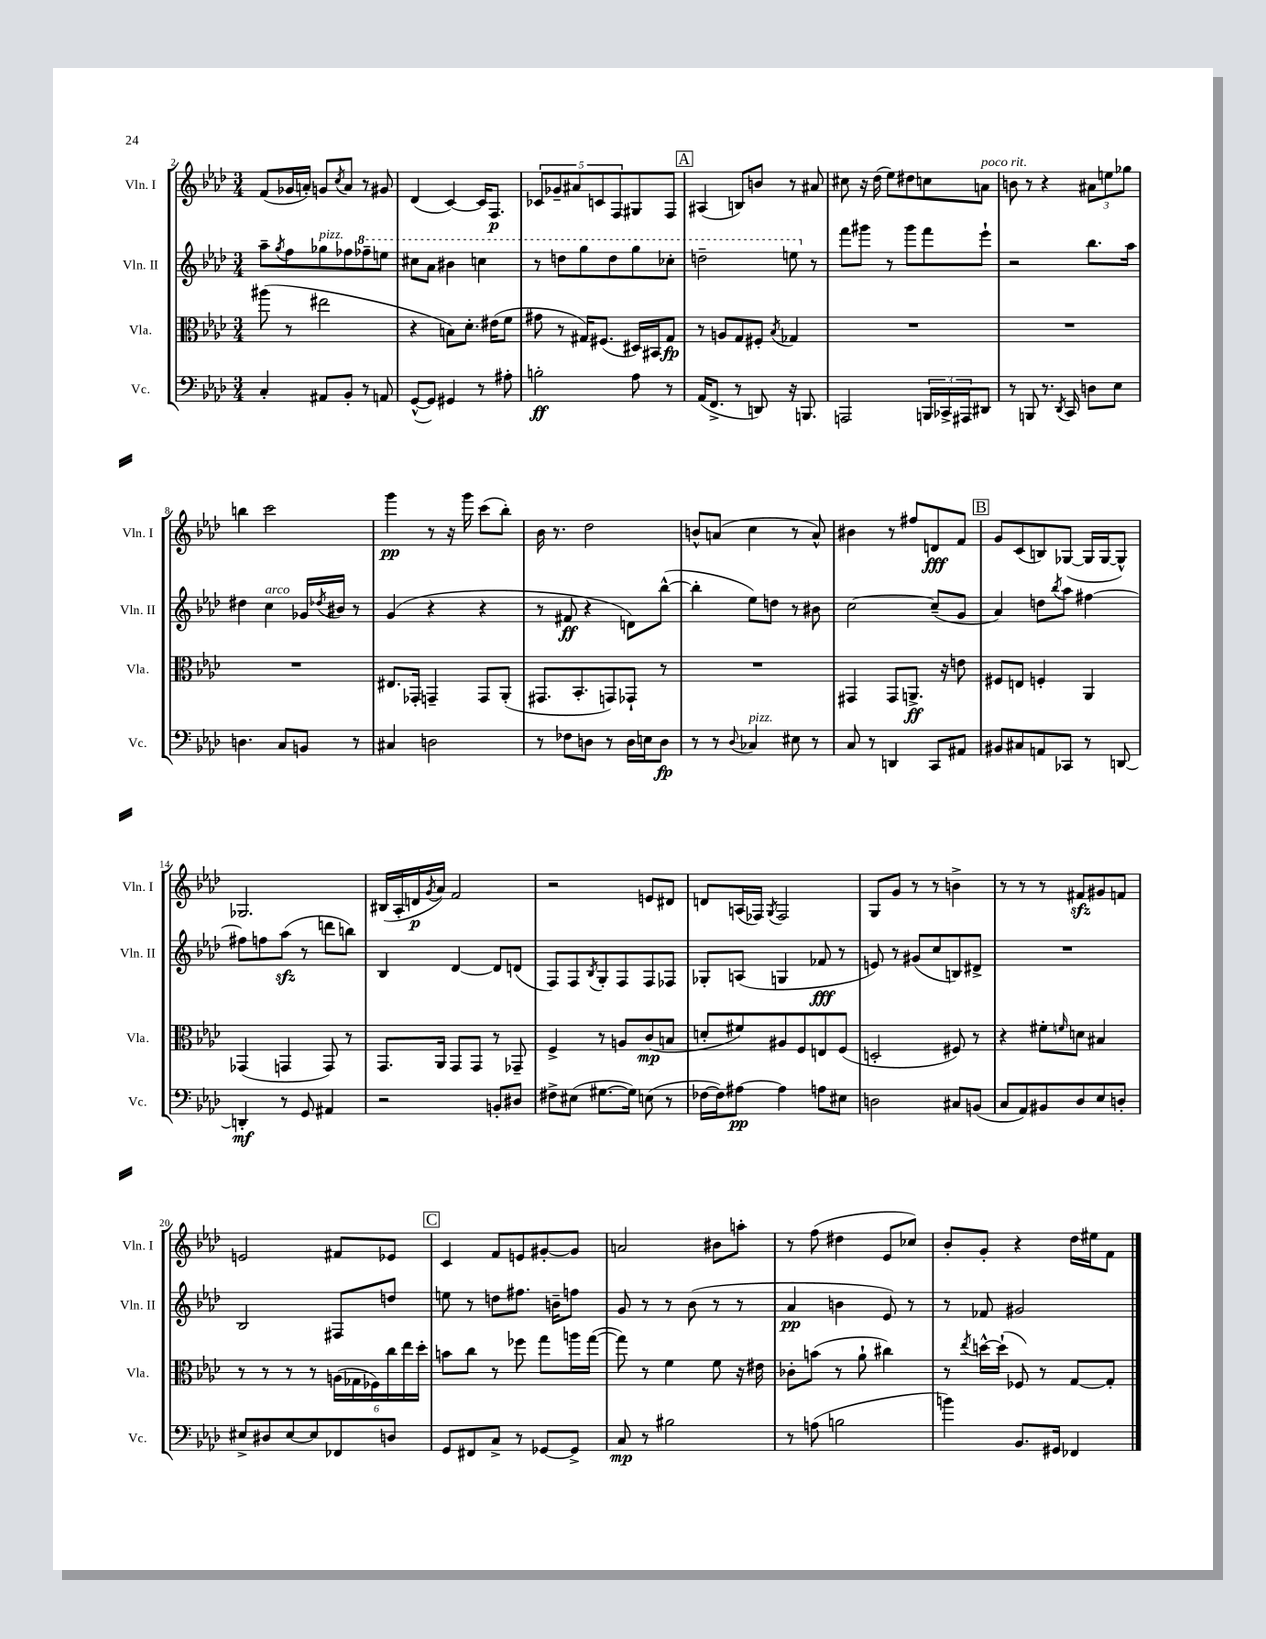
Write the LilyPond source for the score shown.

<<
\new StaffGroup <<
\new Staff = "s0" \with { instrumentName = "Vln. I" shortInstrumentName = "Vln. I" } {
    \clef treble \key aes \major \numericTimeSignature \time 3/4
    f'8( ges'16 a'16-.) g'8 \acciaccatura { c''8 } a'8 r8 gis'8 |
    des'4( c'4~) c'16 f8.\p |
    \tuplet 5/4 { ces'8 ges'8-- ais'8 c'8 f8 } gis8 f8 |
    \mark \markup { \box "A" } ais4( b8) b'8 r8 ais'8 |
    cis''8 r16 des''16( ees''8) dis''8 c''8 a'8^\markup { \italic "poco rit." } |
    b'8 r8 r4 \tuplet 3/2 { ais'8 e''8 ges''8 } |
    b''4 c'''2 |
    g'''4\pp r8 r16 g'''16 c'''8( bes''8-.) |
    bes'16 r8. des''2 |
    b'8-^ a'8( c''4 r8 a'8-^) |
    bis'4 r8 fis''8 d'8\fff f'8 |
    \mark \markup { \box "B" } g'8 c'8( b8) ges8~( ges16 ges16~ ges8-^) |
    ges2. |
    bis16( aes16-. d'16\p \acciaccatura { g'8 } aes'16) f'2 |
    r2 e'8 dis'8 |
    d'8 a16( fes16) \acciaccatura { g8 } fes2 |
    g8 g'8 r8 r8 b'4-> |
    r8 r8 r8 fis'8\sfz gis'8 f'8 |
    e'2 fis'8 ees'8 |
    \mark \markup { \box "C" } c'4 f'8 e'8 gis'8~-. gis'8 |
    a'2 bis'8 a''8-. |
    r8 f''8( dis''4 ees'8 ces''8) |
    bes'8-. g'8-. r4 des''16 eis''16 f'8 \bar "|." |
}
\new Staff = "s1" \with { instrumentName = "Vln. II" shortInstrumentName = "Vln. II" } {
    \clef treble \key aes \major \numericTimeSignature \time 3/4
    aes''8-- \acciaccatura { g''8 } f''8 ges''8^\markup { \italic "pizz." } fes''8 \ottava #1 fes'''8-- e'''8 |
    cis'''8 aes''8 bis''4 c'''4 |
    r8 d'''8 g'''8 d'''8 g'''8 ces'''8-. |
    \mark \markup { \box "A" } d'''2-- e'''8 \ottava #0 r8 |
    f'''8 gis'''8 r8 gis'''8 f'''8 ees'''8-! |
    r2 bes''8. aes''16 |
    dis''4 c''4^\markup { \italic "arco" } ges'16 \acciaccatura { des''8 } bis'16 r8 |
    g'4( r4 r4 |
    r8 fis'8\ff r4 d'8) bes''8~-^( |
    bes''4-. ees''8) d''8 r8 bis'8 |
    c''2~ c''8--( g'8 |
    \mark \markup { \box "B" } aes'4) d''8 \acciaccatura { bes''8 } aes''8 fis''4~ |
    fis''8 f''8 aes''8\sfz( r8 d'''8 b''8) |
    bes4 des'4~ des'8 d'8( |
    f8) f8 \acciaccatura { bes8 } g8-. f8 f8 fes8 |
    ges8-. a8( g4 fes'8\fff r8 |
    e'8) r8 gis'8( c''8 b8) dis'8-> |
    R2. |
    bes2 fis8 d''8 |
    \mark \markup { \box "C" } e''8 r8 d''8 fis''8. b'16-- f''8 |
    g'8 r8 r8 bes'8( r8 r8 |
    aes'4\pp b'4 ees'8) r8 |
    r8 fes'8 gis'2 \bar "|." |
}
\new Staff = "s2" \with { instrumentName = "Vla." shortInstrumentName = "Vla." } {
    \clef alto \key aes \major \numericTimeSignature \time 3/4
    ais''8( r8 eis''2 |
    r4 b8) des'8.-. eis'16( f'8 |
    gis'8 r8 gis16) fis8.( dis16) bis,16 gis8\fp |
    \mark \markup { \box "A" } r8 a8 g8 fis8-. \acciaccatura { bes8 } ges4 |
    R2. |
    R2. |
    R2. |
    eis8. ges,16-. g,4-- g,8 aes,8-.( |
    gis,8. bes,8.-. g,8) ges,8-! r8 |
    R2. |
    gis,4 gis,8 a,8.->\ff r16 e'8 |
    \mark \markup { \box "B" } fis8 e8 f4-. aes,4 |
    ges,4( g,4 g,8) r8 |
    g,8. aes,16 g,8 g,8 r8 ges,8-- |
    f4-> r8 a8 c'8\mp( b8 |
    d'8-. fis'8) ais8 f8 e8 f8( |
    d2-. fis8) r8 |
    r4 fis'8-. \grace { f'16 } d'8 bis4 |
    r8 r8 r8 r8 \tuplet 6/4 { a16( ges16 fes16) c''16 ees''16 des''16-. } |
    \mark \markup { \box "C" } b'8 c''8 r8 fes''8 g''8 a''16 g''16~( |
    g''8) r8 f'4 f'8 r16 eis'16 |
    ces'8-. b'8( r8 aes'8-! cis''4) |
    r8 \acciaccatura { ees''8 } d''16~-^ d''16-!( fes8) r8 g8~ g8-. \bar "|." |
}
\new Staff = "s3" \with { instrumentName = "Vc." shortInstrumentName = "Vc." } {
    \clef bass \key aes \major \numericTimeSignature \time 3/4
    c4-. ais,8 bes,8-. r8 a,8 |
    g,8~-^( g,8) gis,4 r8 ais8-. |
    b2-.\ff aes8 r8 |
    \mark \markup { \box "A" } aes,16( f,8.-> r8 d,8) r16 b,,8. |
    a,,2 \tuplet 3/2 { b,,16 ces,16-> ais,,16 } dis,8 |
    r8 b,,8 r8. \acciaccatura { des,8 } c,16 d8 ees8 |
    d4. c8 b,8 r8 |
    cis4 d2 |
    r8 fes8 d8 r8 d16 e16 d8\fp |
    r8 r8 \appoggiatura { des8 } ces4^\markup { \italic "pizz." } eis8 r8 |
    c8 r8 d,4 c,8 ais,8 |
    \mark \markup { \box "B" } bis,8 cis8 a,8 ces,8 r8 d,8~ |
    d,4-.\mf r8 g,8 ais,4 |
    r2 b,8-. dis8 |
    fis8-> eis8( gis8.~ gis16) e8( r8 |
    fes16~ fes16) ais8~\pp ais4 a8 eis8 |
    d2 cis8 b,8( |
    c8 aes,8) bis,8 des8 ees8 d8-. |
    eis8-> dis8 eis8~ eis8 fes,8 d8 |
    \mark \markup { \box "C" } g,8 fis,8 c8-> r8 ges,8~ ges,8-> |
    c8\mp r8 bis2 |
    r8 a8( b2 |
    b'4) bes,8. gis,16 fes,4 \bar "|." |
}
>>
>>
\layout { \context { \Score currentBarNumber = #2 } }
